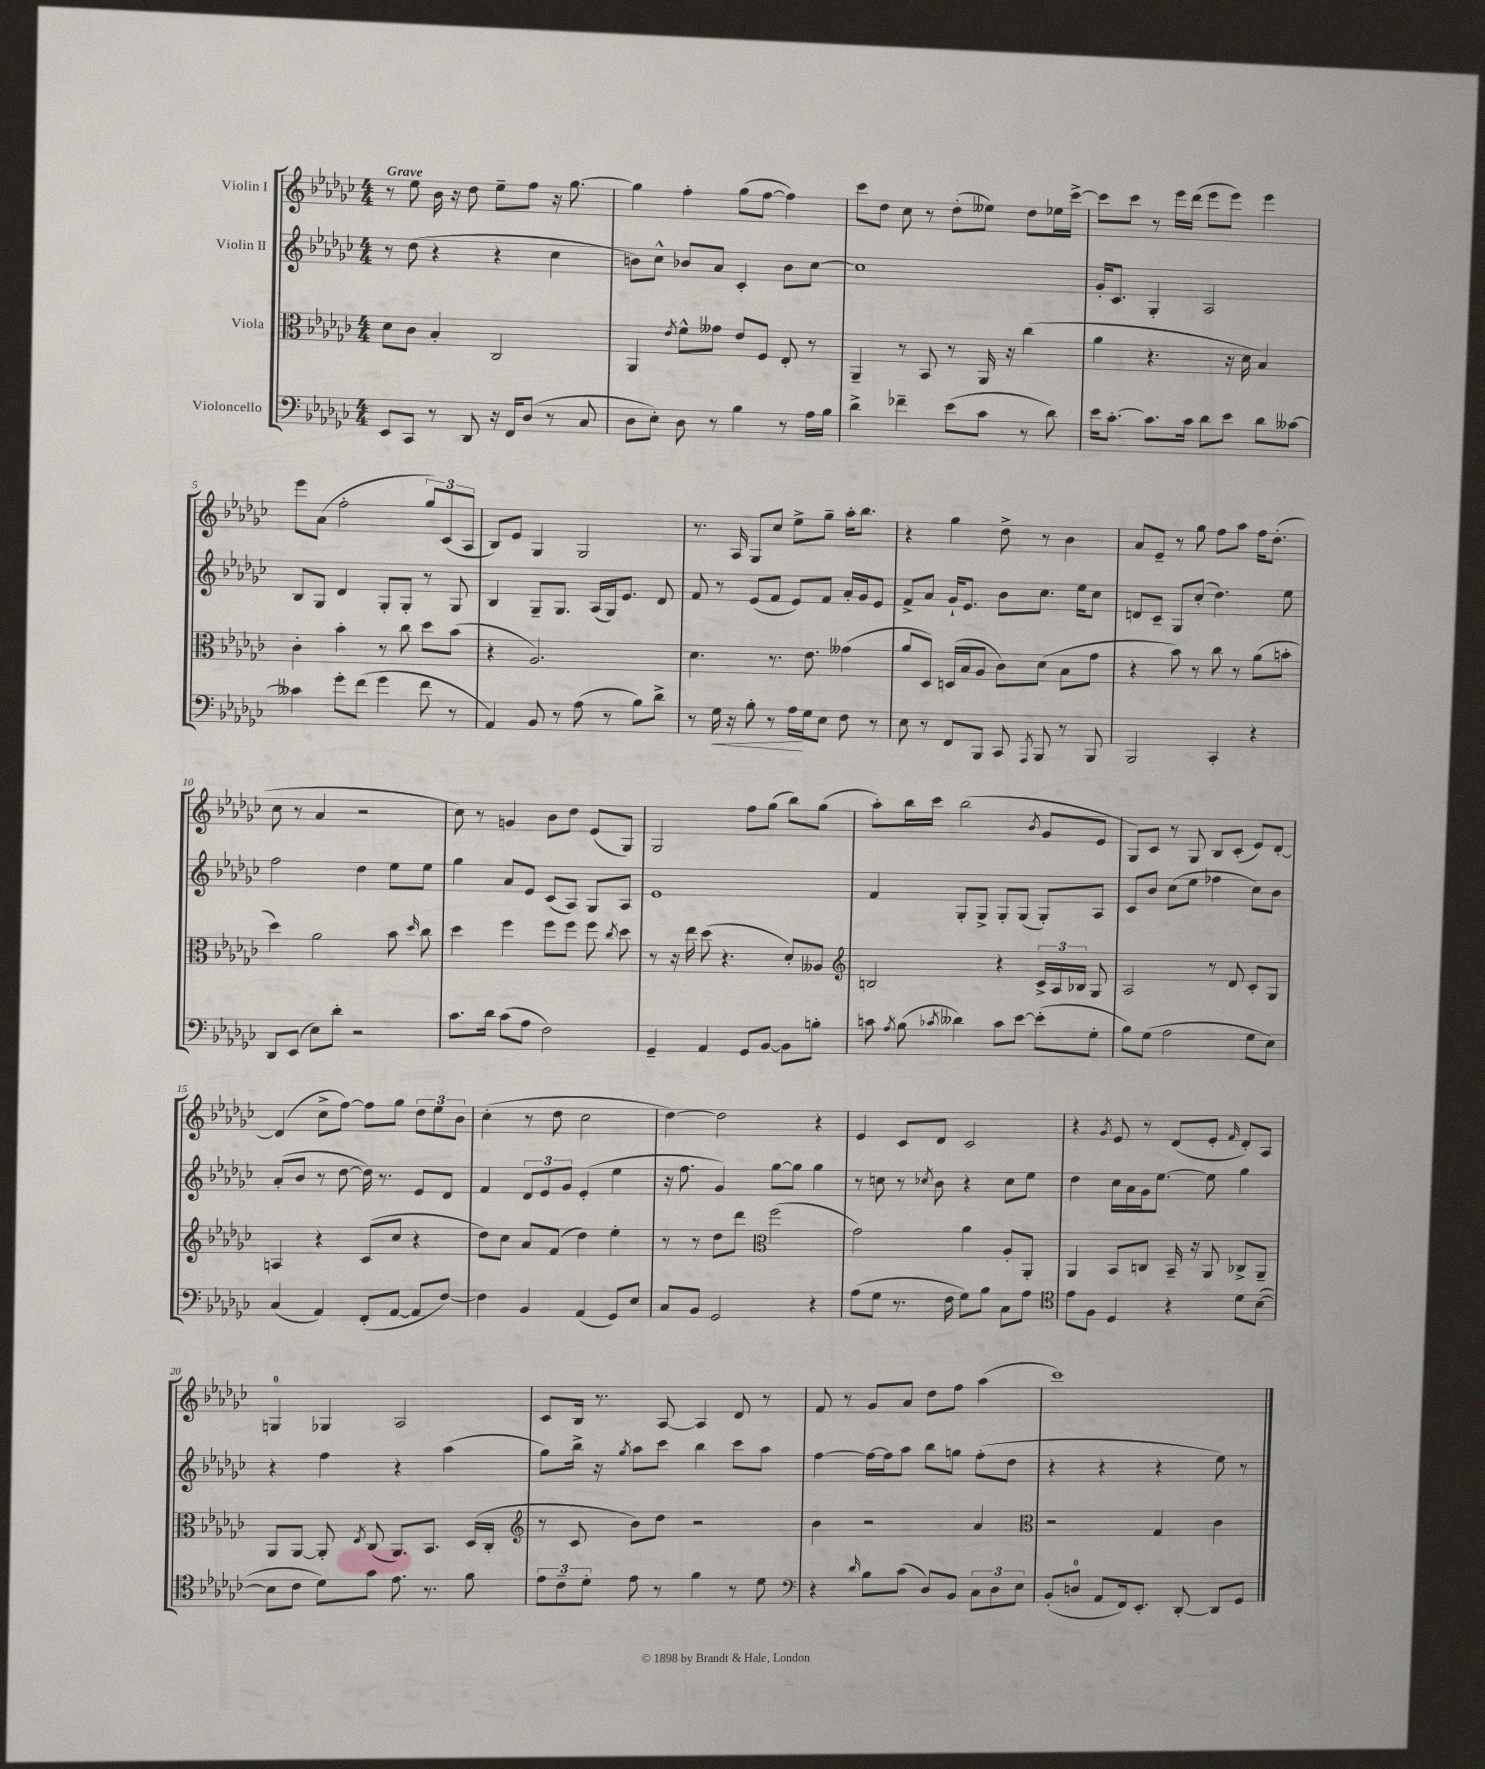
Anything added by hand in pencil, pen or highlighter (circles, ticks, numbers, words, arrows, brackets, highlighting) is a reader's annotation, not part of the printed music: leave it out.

**kern	**kern	**kern	**kern
*staff4	*staff3	*staff2	*staff1
*clefF4	*clefC3	*clefG2	*clefG2
*k[b-e-a-d-g-c-]	*k[b-e-a-d-g-c-]	*k[b-e-a-d-g-c-]	*k[b-e-a-d-g-c-]
*M4/4	*M4/4	*M4/4	*M4/4
8EE-	8d-	8r	8r
8CC-	8c-	(8dd-	8ee-
8r	4B-'	4r	16b-
.	.	.	16r
8DD-	.	.	8dd-
16r	2C-	4r	8ee-~
16FF	.	.	.
(8D-	.	.	8ff
8r	.	4cc-	16r
.	.	.	[8.gg-
8C-	.	.	.
=	=	=	=
8D-	4AA-	8b)	4gg-]
8E-')	.	8cc-^^	.
.	8qe-	.	.
8D-	8f^^	8b-	4ff'
8r	8g--	8a-	.
4B-	8e-	4c-'	(8gg-
.	8F	.	[8ff
8r	8E-'	8b-	4ff])
16A-	8r	[8cc-	.
16B-	.	.	.
=	=	=	=
4d-^	4AA-~	1cc-]	8ccc-
.	.	.	8dd-
4f-~	8r	.	8cc-
.	8BB-	.	8r
(8e-	8r	.	(8dd-'
8c-	16AA-	.	8ee--)
.	16r	.	.
8r	(4cc-	.	8dd-
8d-)	.	.	16ee-
.	.	.	[16ccc-^
=	=	=	=
16e-	4a-	16g-'	8ccc-]
[8.c-'	.	8.c-	.
.	.	.	8ccc-
8.c-]	4.r	4G-'	8r
.	.	.	16eee-
16c-	.	.	(16ddd-
8d-	.	2A-	8eee-
8e-	16r	.	8eee-)
.	16d-	.	.
8d-	4B-)	.	4eee-
[8c--	.	.	.
=	=	=	=
4c--]	4c-'	8B-	8eee-
.	.	8G-	(8a-
8g-'	4b-'	4d-	2ff'
(8f	.	.	.
4g-	8r	8G-'	.
.	8cc-	8G-'	.
8f	8dd-	8r	12gg-)
.	.	.	(12c-
8r	(8b-	8G-	.
.	.	.	12A-
=	=	=	=
4AA-)	4r	4B-	8B-)
.	.	.	8e-
8BB-	2.A-)	8G-~	4G-
8r	.	8.G-	.
(8A-	.	.	2G-
.	.	(16A-	.
8r	.	16G-)	.
.	.	8.e-	.
8B-)	.	.	.
8d-^	.	8d-	.
=	=	=	=
8r	4.d-	8f	8.r
16G-	.	8r	.
16r	.	.	16A-
8B-'	.	(8e-	8G-
8r	8.r	8f	8cc-
16A-	.	8e-)	8ee-^
16G-	8.e-	.	.
8E-	.	8f	8gg-~
8F	(4g--	16a-'	16aa-'
.	.	16g-	8.bb-
8r	.	8e-	.
=	=	=	=
8E-	8a-	8f^	4r
8r	8D-)	8a-	.
8FF	(16D	16g-`	4gg-
.	16B-	8.e-	.
8BBB-	8A-	.	.
8CC-	8c-)	8b-	8dd-^
8qAAA-	.	.	.
8BBB-	(8d-	8.cc-	8r
8r	8B-	.	4b-
.	.	16ee-	.
8BBB-	8g-	8cc-	.
=	=	=	=
2BBB-	4r	8d	8a-
.	.	8c-~	8e-~
.	8b-)	8G-	8r
.	8r	(8cc-'	8gg-
4CC-'	8cc-	4.dd-)	8ff
.	8r	.	8aa-
4r	(8a-	.	16ff
.	.	.	(8.dd-'
.	8b'	8ee-	.
=	=	=	=
8DD-	4dd-)	2ff	8cc-
(8EE-	.	.	8r
8E-)	2a-	.	4a-
8d-'	.	.	.
2r	.	4dd-	2r
.	8b-	8ee-	.
.	16qqdd-	.	.
.	8cc-	8ee-	.
=	=	=	=
8.c-	4dd-	4gg-	8cc-)
.	.	.	8r
16d-	.	.	.
(8c-	4ff	8a-	4g
8A-	.	8e-	.
2F)	8ff	(8c-	8b-
.	8ff	8A-)	8dd-
.	8ff	8G-	(8e-
.	8qcc-	.	.
.	8dd-	8A-	8G-)
=	=	=	=
4GG-~	8r	1e-	2G-
.	16r	.	.
.	16ee-	.	.
4AA-	(8dd-	.	.
.	4.r	.	.
8GG-	.	.	8ff
[8BB-	.	.	(8gg-
8BB-]	8d-')	.	8bb-)
8B'	8A--	.	(8gg-
=	=	=	=
*	*clefG2	*	*
8c	2B	4f	8aa-')
8qA-	.	.	.
(8B-	.	.	16bb-
.	.	.	16ccc-
8qc-	.	.	.
4d--)	.	8G-'	(2bb-
.	.	8G-^	.
8c-	4r	8G-'	.
[8e-	.	(8G-	.
.	.	.	8qb-
(8e-']	24c-^	8G-')	8g-
.	24A-	.	.
.	24B-	.	.
8G-'	8G-	8A-	8e-
=	=	=	=
8B-)	2A-	8c-	8G-)
(8G-	.	8b-	8c-
2A-	.	(8cc-	8r
.	.	8ee-	8G-
.	8r	4ff-	8B-
.	8d-	.	(8c-'
8G-	8c-'	8cc-)	8e-)
8E-)	8G-	8b-	[8d-'
=	=	=	=
(4C-	4A	(8a-'	(4d-]
.	.	8b-	.
4AA-)	4r	8r	8cc-^
.	.	[8dd-	[8ff)
(8FF'	(8c-	16dd-])	8ff]
.	.	8.r	.
[8AA-	8cc-	.	8gg-
8AA-]	4r	8e-	12dd-
.	.	.	12ee-
[8F)	.	8d-	.
.	.	.	12b-
=	=	=	=
4F]	8dd-)	4f	(4cc-'
.	8cc-	.	.
4BB-	8a-	12d-	8r
.	.	12e-	.
.	(8f	.	8dd-
.	.	12g-	.
(4AA-	4dd-)	(4e-'	2cc-
8GG-)	4ee-'	4ee-	.
8E-	.	.	.
=	=	=	=
8C-	8r	16r	[4dd-)
.	.	8.ff	.
8BB-	8r	.	.
2GG-	8dd-	4g-)	2dd-]
.	8ddd-	.	.
*	*clefC3	*	*
.	(2ff	[8gg-	.
.	.	8gg-]	.
4r	.	4gg-	4r
=	=	=	=
(8A-	2g-)	8r	4e-
8G-	.	8cc	.
8.r	.	8r	8c-
.	.	8qcc-	.
.	.	8b-	8d-
16F	.	.	.
8G-)	4a-	4r	2c-
8B-	.	.	.
8C-	8A-'	8cc-	.
8A-	8AA-'	8ee-	.
=	=	=	=
*clefC4	*	*	*
8e-	4AA-	4dd-	4r
8F	.	.	.
.	.	.	8qg-
4D-	8BB-	16cc-	8e-
.	.	16a-	.
.	8C	16g-	8r
.	.	[8.ee-	.
4r	16BB-~	.	(8d-
.	16r	.	.
.	8AA-	8ee-]	8e-'
.	.	.	16qqf
8d-	8C-^	4gg-	8d-')
([8B-	8AA-~	.	8A-
=	=	=	=
8B-]	8AA-	4r	4G
8c-	[8AA-	.	.
8d-)	8AA-']	4ff	4G-
.	8qE-	.	.
8g-	(8C-	.	.
8.e-	8.AA-)	4r	2A-
8.r	8.BB-	.	.
.	.	(4aa-	.
8f	(16D-	.	.
.	16C-'	.	.
=	=	=	=
*	*clefG2	*	*
12e-	8r	8gg-)	8c-
12c-~	.	.	.
.	8c-	16bb-^	16B-
12d-'	.	.	.
.	.	16r	8.r
.	.	8qgg-	.
8e-	8b-)	8aa-	.
8r	8dd-	8ccc-	[8A-
4f	2r	4bb-	4A-]
8r	.	8ccc-	8d-
8d-	.	8aa-	8r
=	=	=	=
*clefF4	*	*	*
4r	4b-	[4ff	8f
.	.	.	8r
16qqd-	.	.	.
8B-	2r	16ff_	8g-
.	.	16ff]	.
(8c-	.	8aa-	8a-
8D-)	.	8bb-	8dd-
8BB-	.	8gg	8ff
12C-	4a-	(8ff'	(4aa-
12D-	.	.	.
.	.	8dd-	.
12E-	.	.	.
=	=	=	=
*	*clefC3	*	*
(8BB-'	2r	4r	1ccc-)
8D	.	.	.
8AA-	.	4r	.
16FF)	.	.	.
8.EE-'	.	.	.
.	4G-	4r	.
[8DD-'	.	.	.
8DD-]	4c-	8ee-)	.
8GG-	.	8r	.
==	==	==	==
*-	*-	*-	*-
